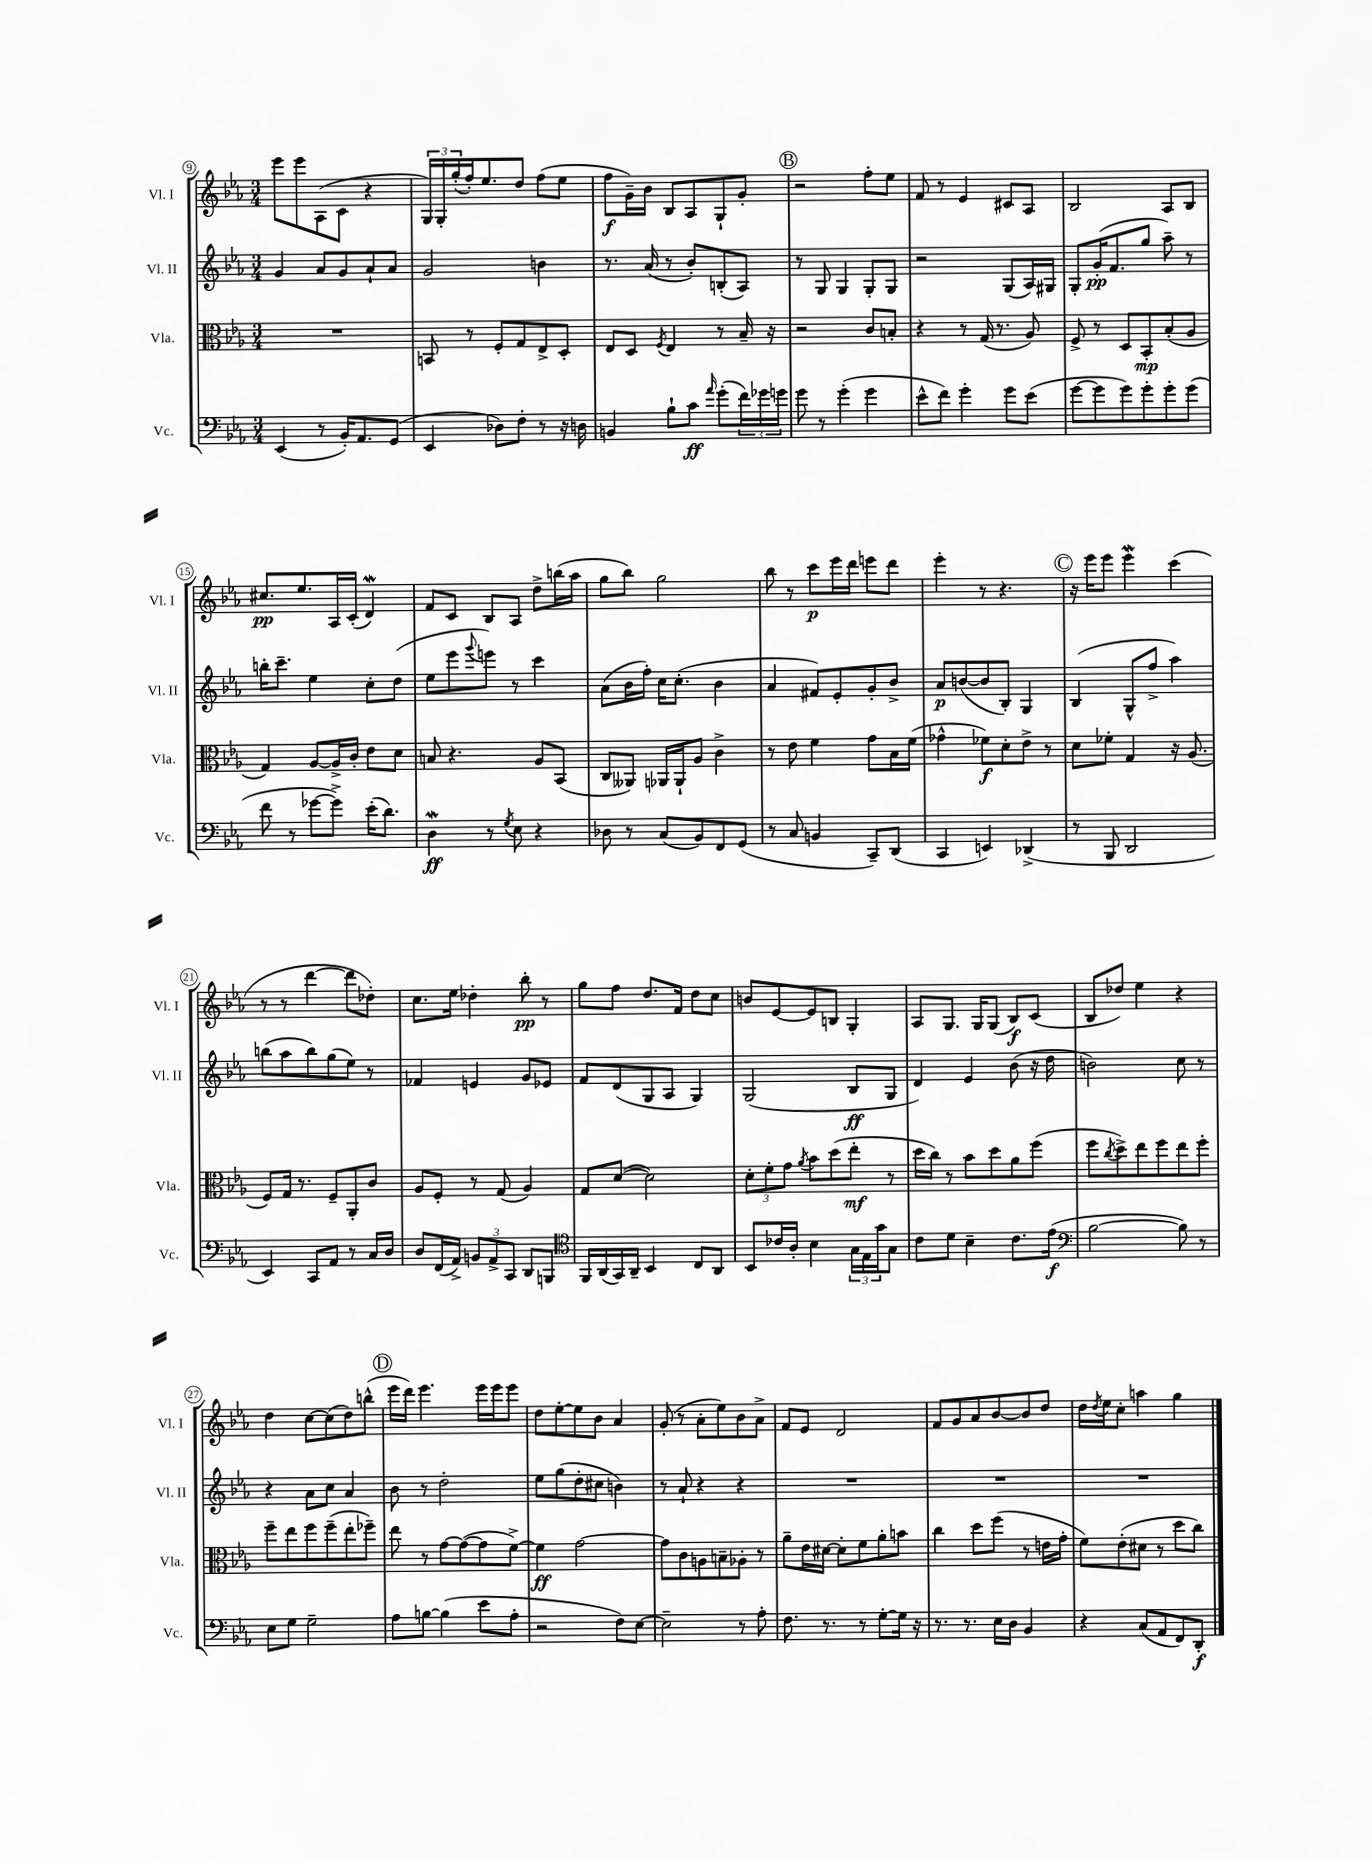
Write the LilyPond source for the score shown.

<<
\new StaffGroup <<
\new Staff = "s0" \with { instrumentName = "Vl. I" shortInstrumentName = "Vl. I" } {
    \clef treble \key ees \major \numericTimeSignature \time 3/4
    ees'''8 ees'''8 aes8( c'8 r4 |
    \tuplet 3/2 { g16) g16-. g''16-.( } f''16-.) ees''8. d''8 f''8( ees''8 |
    f''8\f g'16--) bes'16 bes8 aes8 g8-! g'8-. |
    \mark \markup { \circle "B" } r2 f''8-. ees''8 |
    f'8 r8 ees'4 cis'8 aes8 |
    bes2 aes8 bes8 |
    cis''8.\pp ees''8. aes16 c'16-.( d'4\mordent) |
    f'8 c'8 bes8 aes8 d''8-> b''16( aes''16 |
    g''8 bes''8) g''2 |
    bes''8 r8 c'''8\p ees'''16 d'''16 e'''8 d'''8 |
    ees'''4-. r8 r4. |
    \mark \markup { \circle "C" } r16 ees'''16 ees'''8 ees'''4\mordent c'''4( |
    r8 r8 d'''4~ d'''8 des''8-.) |
    c''8. ees''16 des''4-. bes''8-.\pp r8 |
    g''8 f''8 d''8. f'16 d''8 c''8 |
    b'8 ees'8~ ees'8 b8 g4-. |
    aes8 g8. g16 g8( bes8\f) c'8( |
    bes8 des''8) ees''4 r4 |
    d''4 c''8~ c''8( d''8) b''8-^( |
    \mark \markup { \circle "D" } ees'''16 d'''16) ees'''4. ees'''16 ees'''16 ees'''8 |
    d''8 ees''8~-. ees''8 bes'8 aes'4 |
    g'8-.( r8 aes'8-. ees''8) bes'8 aes'8-> |
    f'8 ees'8 d'2 |
    f'8 g'8 aes'8 bes'8~ bes'8 d''8 |
    d''16 \acciaccatura { d''8 } ees''16 c''8-. a''4 g''4 \bar "|." |
}
\new Staff = "s1" \with { instrumentName = "Vl. II" shortInstrumentName = "Vl. II" } {
    \clef treble \key ees \major \numericTimeSignature \time 3/4
    g'4 aes'8 g'8 aes'8-! aes'8 |
    g'2 b'4 |
    r8. aes'16( r8 bes'8-.) b8-.( aes8) |
    \mark \markup { \circle "B" } r8 g8 g4 g8-. g8 |
    r2 g8( aes16) gis16 |
    g8-. g'16-.\pp( f'8. g''8 aes''8--) r8 |
    b''16-. c'''8.-- ees''4 c''8-. d''8( |
    ees''8 ees'''8 \appoggiatura { g'''8 } e'''8) r8 c'''4 |
    aes'8( bes'16 f''16-.) c''16 c''8.-.( bes'4 |
    aes'4 fis'8) ees'8-. g'8-. bes'8-> |
    aes'8\p b'8~( b'8 bes8-.) g4 |
    \mark \markup { \circle "C" } bes4( g8-^ f''8-> aes''4) |
    b''8( aes''8 b''8) g''8( ees''8) r8 |
    fes'4 e'4 g'8 ees'8 |
    f'8 d'8( g8 aes8 g4) |
    g2( bes8\ff g8 |
    d'4) ees'4 bes'8( r16 d''16 |
    b'2) c''8 r8 |
    r4 aes'8 c''8 aes'4 |
    \mark \markup { \circle "D" } bes'8 r8 d''2-. |
    ees''8 g''8( d''8-. cis''8 b'4) |
    r8 aes'8-! r4 r4 |
    R2. |
    R2. |
    R2. \bar "|." |
}
\new Staff = "s2" \with { instrumentName = "Vla." shortInstrumentName = "Vla." } {
    \clef alto \key ees \major \numericTimeSignature \time 3/4
    R2. |
    b,8 r8 f8-. g8 ees8-> d8-. |
    ees8 d8 \acciaccatura { f8 } ees4 r8 bes16-- r16 |
    \mark \markup { \circle "B" } r2 c'8 b8-. |
    r4 r8 g16( r8. aes8) |
    f8-> r8 d8 bes,8-.\mp bes8-.( aes8 |
    g4) aes8~ aes16-> c'16-. ees'8 d'8 |
    b8 r4. aes8 bes,8( |
    c8 aeses,8) aes,16 aes,16-! aes8 c'4-> |
    r8 ees'8 f'4 g'8 bes16 f'16( |
    ges'4-^ fes'8\f) d'8-. ees'8-> r8 |
    \mark \markup { \circle "C" } d'8 fes'8-. g4 r16 aes8.( |
    f8) g16 r8. f8-- aes,8-. c'8 |
    aes8 f8-. r8 g8( aes4) |
    g8 d'8~( d'2) |
    \tuplet 3/2 { d'8-. f'8-. g'8 } \acciaccatura { aes'8 } bes'8 d''8( ees''8-.\mf r8 |
    d''16 c''16) r8 bes'8 d''8 aes'8 f''8( |
    f''8 \acciaccatura { c''8 } d''8->) ees''8 f''8 ees''8 f''8-. |
    f''8-- ees''8 f''8 f''8--( ees''8-. fes''8--) |
    \mark \markup { \circle "D" } ees''8 r8 g'8~ g'8~( g'8 f'8~->) |
    f'4\ff g'2~ |
    g'8 c'8 a8 b8-- aes8-. r8 |
    aes'8-- ees'16 dis'16~ dis'8-. f'8 aes'8-. b'8 |
    c''4 d''8 f''8( r8 e'16 g'16-. |
    f'8) ees'8-.( dis'8 r8 d''8 c''8) \bar "|." |
}
\new Staff = "s3" \with { instrumentName = "Vc." shortInstrumentName = "Vc." } {
    \clef bass \key ees \major \numericTimeSignature \time 3/4
    ees,4( r8 bes,16-.) aes,8. g,8( |
    ees,4 des8) f8-. r8 r16 d16 |
    b,4 bes8-! c'8\ff \grace { aes'16 } g'8-.( \tuplet 3/2 { f'16) ges'16 g'16 } |
    \mark \markup { \circle "B" } g'8 r8 g'4-.( g'4 |
    ees'8-^ f'8) g'4-. g'8 ees'8( |
    g'8~ g'8 g'8) g'8-. g'8-. g'8( |
    f'8 r8 ges'8~ ges'8->) ees'16-.( d'8.) |
    d4\mordent\ff r8 \acciaccatura { g8 } ees8 r4 |
    des8 r8 c8( bes,8) f,8 g,8( |
    r8 c8 b,4 c,8--) d,8( |
    c,4 e,4) des,4->( |
    \mark \markup { \circle "C" } r8 bes,,8 d,2 |
    ees,4) c,8 aes,8 r8 c16 d16 |
    d8 f,16( aes,16->) \tuplet 3/2 { b,8 aes,8-> c,8 } d,8 b,,8 |
    \clef tenor f,16 aes,16( g,16) aes,16-- bes,4 c8 aes,8 |
    bes,8 ces'16 aes16-. bes4 \tuplet 3/2 { g16 ees16 g'16 } g8 |
    c'8 d'8 bes4-- c'8. ees'16\f( |
    \clef bass bes2~ bes8) r8 |
    ees8 g8 g2-- |
    \mark \markup { \circle "D" } aes8 b8~ b4( ees'8 aes8-. |
    r2 f8) ees8~ |
    ees2-- r8 aes8-. |
    f8. r8. r8 g8~-. g16 r16 |
    r8. r8. ees16 d16 bes,4 |
    r4 c8( aes,8 f,8) d,8-.\f \bar "|." |
}
>>
>>
\layout { \context { \Score currentBarNumber = #9 \override BarNumber.stencil = #(make-stencil-circler 0.1 0.3 ly:text-interface::print) } }
